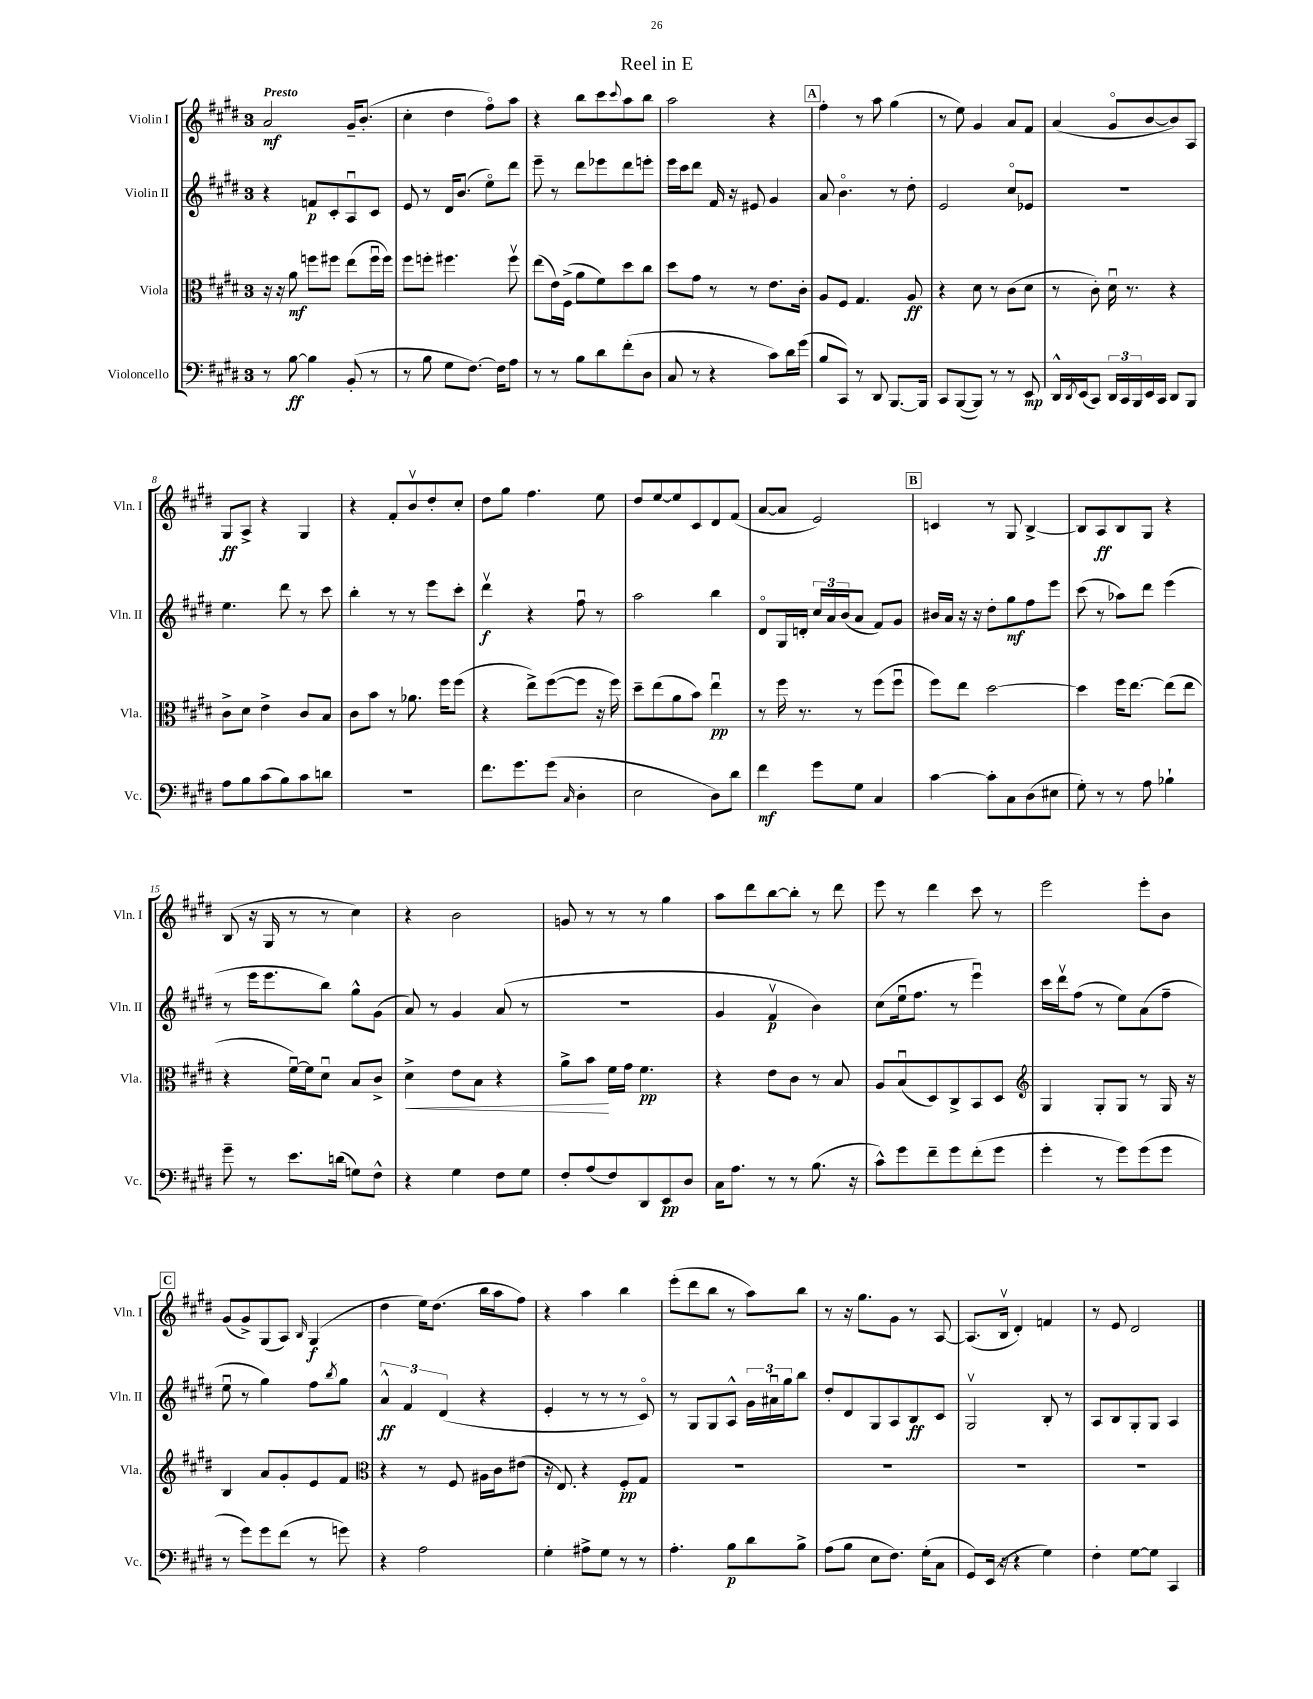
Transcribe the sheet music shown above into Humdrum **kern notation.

**kern	**kern	**kern	**kern
*staff4	*staff3	*staff2	*staff1
*clefF4	*clefC3	*clefG2	*clefG2
*k[f#c#g#d#]	*k[f#c#g#d#]	*k[f#c#g#d#]	*k[f#c#g#d#]
*M3/4	*M3/4	*M3/4	*M3/4
8r	16r	4r	2a
.	16r	.	.
[8B	8a	.	.
4B]	8ff	8f	.
.	8ff#	8c#'	.
(8BB'	(8ee	8Au	16g#~
.	.	.	(8.b'
8r	16ff#u	8c#	.
.	16ff#)	.	.
=	=	=	=
8r	8ff#	8e	4cc#'
8B	8ff'	8r	.
8G#	4.ff#	16d#	4dd#
.	.	(8.b	.
[8.F#)	.	.	.
.	.	8eeo)	8ff#o)
16F#]	.	.	.
8A	8ff#v	8ddd#	8aa
=	=	=	=
8r	(8ee	8eee~	4r
8r	16e)	8r	.
.	(16F#^	.	.
8B	8a	8ddd#	8bb
8d#	8f#)	8eee-	8ccc#
.	.	.	8qqccc#
(8f#'	8dd#	8ddd#	8aa
8D#	8cc#	8eee'	8bb
=	=	=	=
8C#	8dd#	16eee	2aa
.	.	16ccc#	.
8r	8g#	8ddd#	.
4r	8r	16f#	.
.	.	16r	.
.	8r	8e#	.
8c#)	8.e	4g#	4r
16d#	.	.	.
(16g#	16c#'	.	.
=	=	=	=
8B	8A	8a	4ff#'
8CC#)	8F#	4.bo	.
8r	4.G#	.	8r
8DD#	.	.	8aa
[8.BBB	.	8r	(4gg#
.	8A	8dd#'	.
16BBB]	.	.	.
=	=	=	=
8CC#	4r	2e	8r
([8BBB	.	.	8ee)
8BBB])	8d#	.	4g#
8r	8r	.	.
8r	(8c#	8cc#o	8a
8EE	8d#	8e-	8f#
=	=	=	=
16DD#^^	8r	2.r	(4a
8qDD#	.	.	.
(16EE	.	.	.
8CC#)	8c#')	.	.
24DD#	16d#u	.	8g#o
24CC#	.	.	.
.	8.r	.	.
24BBB	.	.	.
16EE	.	.	[8b
16CC#	.	.	.
8DD#	4r	.	8b])
8BBB	.	.	8A
=	=	=	=
8A	8c#^	4.ee	8G#
8B	8d#	.	8A^
(8c#	4e^	.	4r
8B)	.	8ddd#	.
8c#	8c#	8r	4G#
8d	8B	8ccc#	.
=	=	=	=
2.r	8c#	4bb'	4r
.	8b	.	.
.	8r	8r	8f#'
.	8.a-	8r	8bv
.	.	8eee	8dd#'
.	16ff#	.	.
.	(8ff#	8ccc#'	8cc#'
=	=	=	=
8.f#	4r	4ddd#v	8dd#
.	.	.	8gg#
8.g#	.	.	.
.	8ee^)	4r	4.ff#
(8g#	([8ff#	.	.
16qqC#	.	.	.
4D#'	8ff#]	8ff#u	.
.	16r	8r	8ee
.	16ff#)	.	.
=	=	=	=
2E	8dd#~	2aa	8dd#
.	(8ee	.	[8ee
.	8a	.	8ee]
.	8b)	.	8c#
8D#)	4eeu	4bb	8d#
8d#	.	.	(8f#
=	=	=	=
4f#	8r	8d#o	[8a
.	16ff#	16G#	8a]
.	8.r	16d'	.
8g#	.	24cc#	2e)
.	.	24a	.
.	.	(24b	.
8G#	8r	8a	.
4C#	(8ff#	8f#)	.
.	8ff#u	8g#	.
=	=	=	=
[4c#	8ff#)	16b#	4c
.	.	16a	.
.	8ee	16r	.
.	.	16r	.
8c#']	[2dd#	8dd#'	8r
8C#	.	8gg#	8G#
(8D#	.	8ff#	[4B^
8E#	.	8eee	.
=	=	=	=
8G#')	4dd#]	(8ccc#	8B]
8r	.	8r	8A
8r	16ff#	8aa-)	8B
.	[8.ee	.	.
8A	.	8ddd#	8G#
4B-`	(8ee]	(4eee	4r
.	8ee	.	.
=	=	=	=
8g#~	4r	8r	(8B
8r	.	16eee	16r
.	.	8.eee	16G#
8.e	[16f#u)	.	8r
.	16f#]	.	.
.	8d#u	8bb)	8r
(16d	.	.	.
8G)	8B	8gg#^^	4cc#)
8F#^^	8c#^	(8g#	.
=	=	=	=
4r	4d#^	8a)	4r
.	.	8r	.
4G#	8e	4g#	2b
.	8B	.	.
8F#	4r	(8a	.
8G#	.	8r	.
=	=	=	=
8F#'	8a^	2.r	8g
(8A	8b	.	8r
8F#)	16f#	.	8r
.	16g#	.	.
8DD#	4.f#	.	8r
8EE	.	.	4gg#
8D#	.	.	.
=	=	=	=
16C#	4r	4g#	8aa
8.A	.	.	.
.	.	.	8ddd#
8r	8e	4f#v	[8bb
8r	8c#	.	8bb']
(8.B	8r	4b)	8r
.	8B	.	8ddd#
16r	.	.	.
=	=	=	=
8c#^^)	8A	(8cc#	8eee
8g#	(8Bu	16eeu	8r
.	.	8.ff#	.
8f#~	8D#)	.	4ddd#
8g#	8C#^	8r	.
(8f#'	8BB	4eeeu)	8ccc#
8g#	8D#	.	8r
=	=	=	=
*	*clefG2	*	*
4g#'	4G#	16ccc#	2eee
.	.	16ddd#v	.
.	.	(8ff#	.
8r	8G#'	8r	.
8g#)	8G#	8ee)	.
(8g#	8r	(8a	8eee'
8g#	16G#	8ff#~	8b
.	16r	.	.
=	=	=	=
8r	4B	8eeu	(8g#
8g#)	.	8r	8g#^)
8g#	8a	4gg#)	(8G#
(8f#	8g#'	.	8A)
.	.	.	16qqB
8r	8e	8ff#	(4G#
.	.	8qbb	.
8g)	8f#	8gg#	.
=	=	=	=
*	*clefC3	*	*
4r	4r	6a^^	4dd#
.	.	6f#	.
2A	8r	.	16ee)
.	.	.	(8.dd#
.	.	(6d#	.
.	8F#	.	.
.	16A#	4r	16bb
.	16c#	.	16aa
.	(8e#	.	8ff#)
=	=	=	=
4G#'	16r	4e'	4r
.	8.E)	.	.
8A#^	4r	8r	4aa
8G#	.	8r	.
8r	8F#'	8r	4bb
8r	8G#	8c#o)	.
=	=	=	=
4.A'	2.r	8r	(8eee'
.	.	8G#	8ddd#
.	.	8G#	8bb
8B	.	8A^^	8r
8d#	.	24g#	8aa)
.	.	24a#u	.
.	.	24gg#	.
8B^	.	8bb	8bb
=	=	=	=
(8A	2.r	8dd#'	8r
8B	.	8d#	16r
.	.	.	8.gg#
8E	.	8G#	.
8.F#)	.	8A	8g#
.	.	8B	8r
(16G#'	.	.	.
8C#	.	8c#	[8A
=	=	=	=
8GG#)	2.r	2G#v	(8.A]
(16EE	.	.	.
16r	.	.	16Bv
4r	.	.	4d#')
4G#)	.	8B'	4f
.	.	8r	.
=	=	=	=
4F#'	2.r	8A	8r
.	.	8B	8e
[8G#	.	8G#'	2d#
8G#]	.	8G#	.
4CC#	.	4A	.
==	==	==	==
*-	*-	*-	*-
